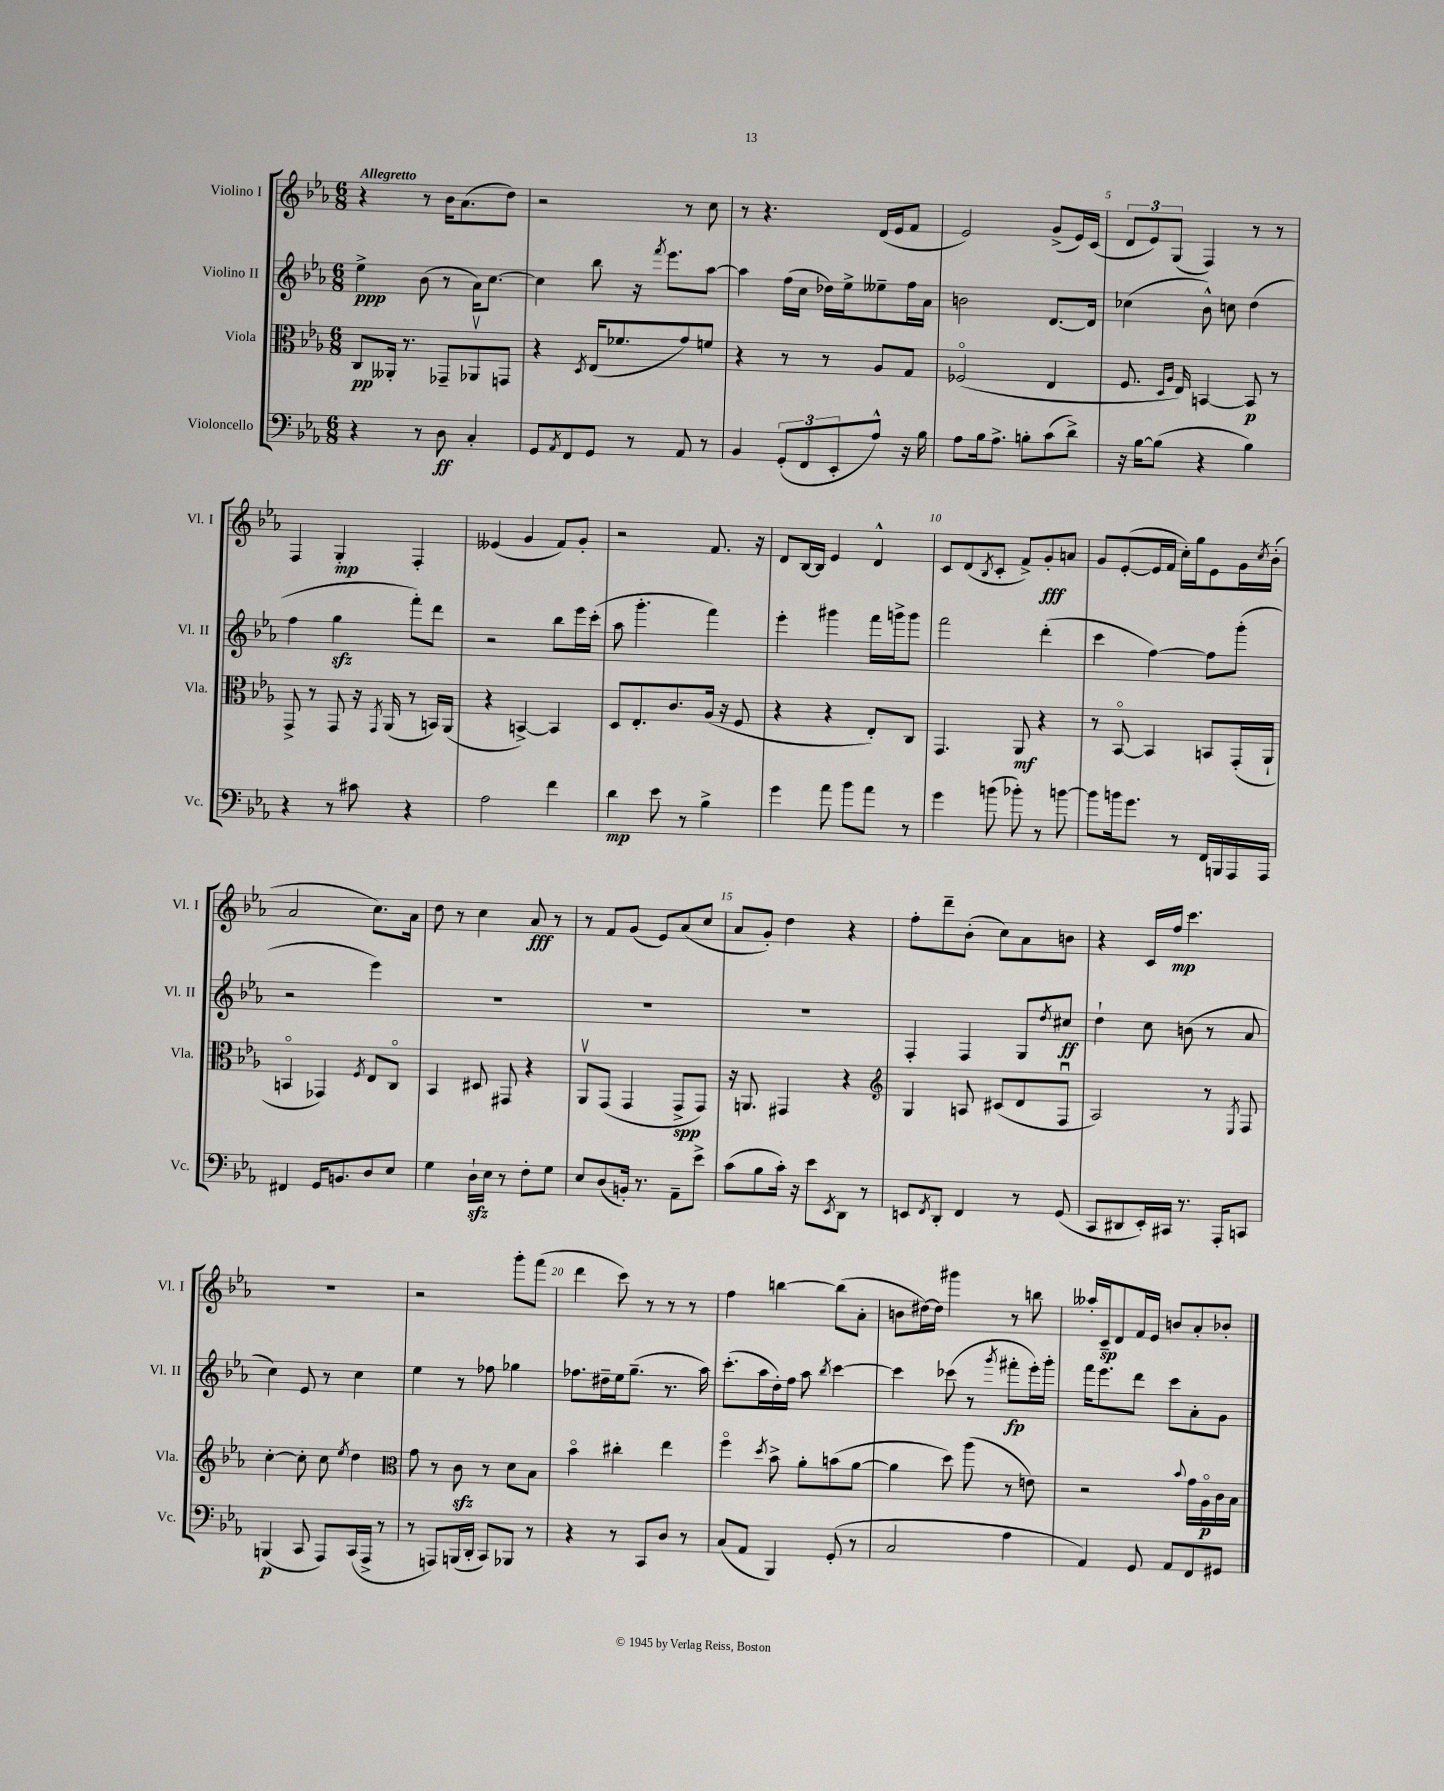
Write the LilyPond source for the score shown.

<<
\new StaffGroup <<
\new Staff = "s0" \with { instrumentName = "Violino I" shortInstrumentName = "Vl. I" } {
    \clef treble \key ees \major \numericTimeSignature \time 6/8 \tempo "Allegretto"
    r4 r8 bes'16 aes'8.( d''8) |
    r2 r8 c''8 |
    r8 r4. d'16( ees'16 f'8 |
    ees'2) g'8->( ees'16) c'16( |
    \tuplet 3/2 { d'8 ees'8) g8( } f4) r8 r8 |
    f4 g4-.\mp f4-. |
    eeses'4( g'4 f'8) g'8-. |
    r2 f'8. r16 |
    d'8 bes16~ bes16 ees'4 d'4-^ |
    c'8 d'8( \acciaccatura { bes8 } c'8-. f'8->) g'8-.\fff a'8 |
    g'8 ees'8~-.( ees'16 f'16 c''16-.) g''16 ees'8 g'16 \acciaccatura { c''8 } bes'16-.( |
    aes'2 c''8.) aes'16 |
    d''8 r8 c''4 aes'8\fff r8 |
    r8 f'8 g'8( ees'8) aes'8( c''8 |
    aes'8 g'8-.) d''4 r4 |
    f''8-. d'''8-- bes'8-.( c''8) aes'8 b'8 |
    r4 c'16 f''16\mp c'''4. |
    R2. |
    r2 g'''8-. f'''8( |
    d'''4 c'''8) r8 r8 r8 |
    f''4 b''4~ b''8( aes'8-. |
    b'8 dis''16~) dis''16 gis'''4 r8 b''8 |
    aeses''16-. c'16--\sp d'8 f'16 ees'16 b'8 aes'8-. bes'8-. \bar "|." |
}
\new Staff = "s1" \with { instrumentName = "Violino II" shortInstrumentName = "Vl. II" } {
    \clef treble \key ees \major \numericTimeSignature \time 6/8
    ees''4->\ppp bes'8( r8 aes'16) c''8.~ |
    c''4 bes''8 r16 \acciaccatura { f'''8 } ees'''8. aes''8~ |
    aes''4 f''16( c''16 des''16) ees''16-> eeses''8-- f''16 aes'16 |
    b'2 d'8.~ d'16 |
    ces''4( bes'8-^) c''8 d''4( |
    f''4 g''4\sfz f'''8-.) d'''8 |
    r2 bes''8 ees'''16 c'''16-.( |
    aes''8 g'''4.-. f'''4) |
    ees'''4-. gis'''4 f'''16 g'''16-> g'''8 |
    f'''2 d'''4-.( |
    c'''4 f''4~) f''8 g'''8-.( |
    r2 ees'''4) |
    R2. |
    R2. |
    R2. |
    f4-. f4 g8 \acciaccatura { d''8 } cis''8\ff |
    d''4-! c''8 b'8( r8 aes'8 |
    c''4) ees'8 r8 c''4 |
    ees''4 r8 fes''8 ges''4 |
    fes''8. dis''16-- ees''16 g''8.--( r8. aes''16) |
    c'''8.-.( aes''16 d''16-.) f''16 aes''8 \acciaccatura { bes''8 } c'''4~ |
    c'''4 ces'''8( r8 \acciaccatura { g'''8 } fis'''8-.\fp ees'''16-.) g'''16-. |
    f'''16 ees'''8. d'''8 c'''8 aes'8-. g'8 \bar "|." |
}
\new Staff = "s2" \with { instrumentName = "Viola" shortInstrumentName = "Vla." } {
    \clef alto \key ees \major \numericTimeSignature \time 6/8
    c8\pp aeses,16-. r8. ges,8-- aes,8\upbow g,8 |
    r4 \acciaccatura { d8 } ees16( fes'8. g'8) f'8 |
    r4 r8 r8 aes8 g8 |
    fes2\flageolet( ees4 |
    f8. \grace { d16 aes16 } ees16) b,4~ b,8\p r8 |
    g,8-> r8 g,8 r16 \acciaccatura { g,8 } aes,16( r8 b,16) aes,16( |
    r4 b,4~->) b,4 |
    d8 ees8.-. c'8. aes16( r16 f8 |
    r4 r4 ees8-.) c8 |
    g,4. aes,8\mf r4 |
    r8 bes,8~\flageolet bes,4 b,8 g,16-.( aes,16-! |
    b,4\flageolet ges,4) \acciaccatura { f8 } ees8 c8\flageolet |
    bes,4 dis8 gis,8 r4 |
    aes,8\upbow g,8( g,4 g,8->\spp g,8) |
    r16 a,8. gis,4 r4 |
    \clef treble g4 a8 cis'8( d'8 f8\downbow |
    aes2) r8 \acciaccatura { ees8 } f8 |
    c''4~-. c''8-. c''8 \acciaccatura { ees''8 } d''4 |
    \clef alto g'8 r8 c'8\sfz r8 d'8 bes8 |
    bes'4\flageolet cis''4-. ees''4 |
    f''4\flageolet \acciaccatura { d''8 } bes'8-> aes'8-. b'8( aes'8~ |
    aes'4 d''8) aes''8( r8 e'8) |
    r2 \appoggiatura { bes'8 } g'16 aes16\flageolet\p c'16 bes16 \bar "|." |
}
\new Staff = "s3" \with { instrumentName = "Violoncello" shortInstrumentName = "Vc." } {
    \clef bass \key ees \major \numericTimeSignature \time 6/8
    r4 r8 d8\ff c4-. |
    g,8 \acciaccatura { aes,8 } f,8 g,8 r8 aes,8 r8 |
    bes,4 \tuplet 3/2 { g,8-.( f,8 ees,8-. } aes8-^) r16 bes16 |
    aes8 bes16 aes8.-> b8-. c'8( d'8->) |
    r16 bes16~ bes8( r4 bes4) |
    r4 r8 cis'8 r4 |
    aes2 f'4 |
    d'4\mp ees'8 r8 bes4-> |
    g'4 aes'8 bes'8 aes'8 r8 |
    g'4 b'8( bes'8-.) r8 b'8~ |
    b'8 b'16 g'8. r8 f,16 b,,16 aes,,16 aes,,16 |
    fis,4 g,16 b,8. d8 ees8 |
    g4 d16-!\sfz ees16 r8 f8-. g8 |
    ees8 d8( b,16-.) r8. aes,8-- ees'8-> |
    c'8( bes8 c'16-.) r16 ees'8 \acciaccatura { ees,8 } d,8 r8 |
    e,8 \acciaccatura { f,8 } d,8-. f,4 r8 g,8( |
    c,8 dis,8 ees,16-.) cis,16 r8. aes,,16-. c,8 |
    b,,4\p( c,8 aes,,8) c,16( aes,,16-> r8 |
    r8 a,,8) b,,16( d,16-. c,8) bes,,8 r8 |
    r4 r8 c,8 d8 r8 |
    c8( aes,8 bes,,4) g,8-.( r8 |
    c2 aes4 |
    aes,4) g,8 aes,8 f,8 gis,8 \bar "|." |
}
>>
>>
\layout { \context { \Score \override BarNumber.break-visibility = ##(#f #t #t) barNumberVisibility = #(every-nth-bar-number-visible 5) } }
